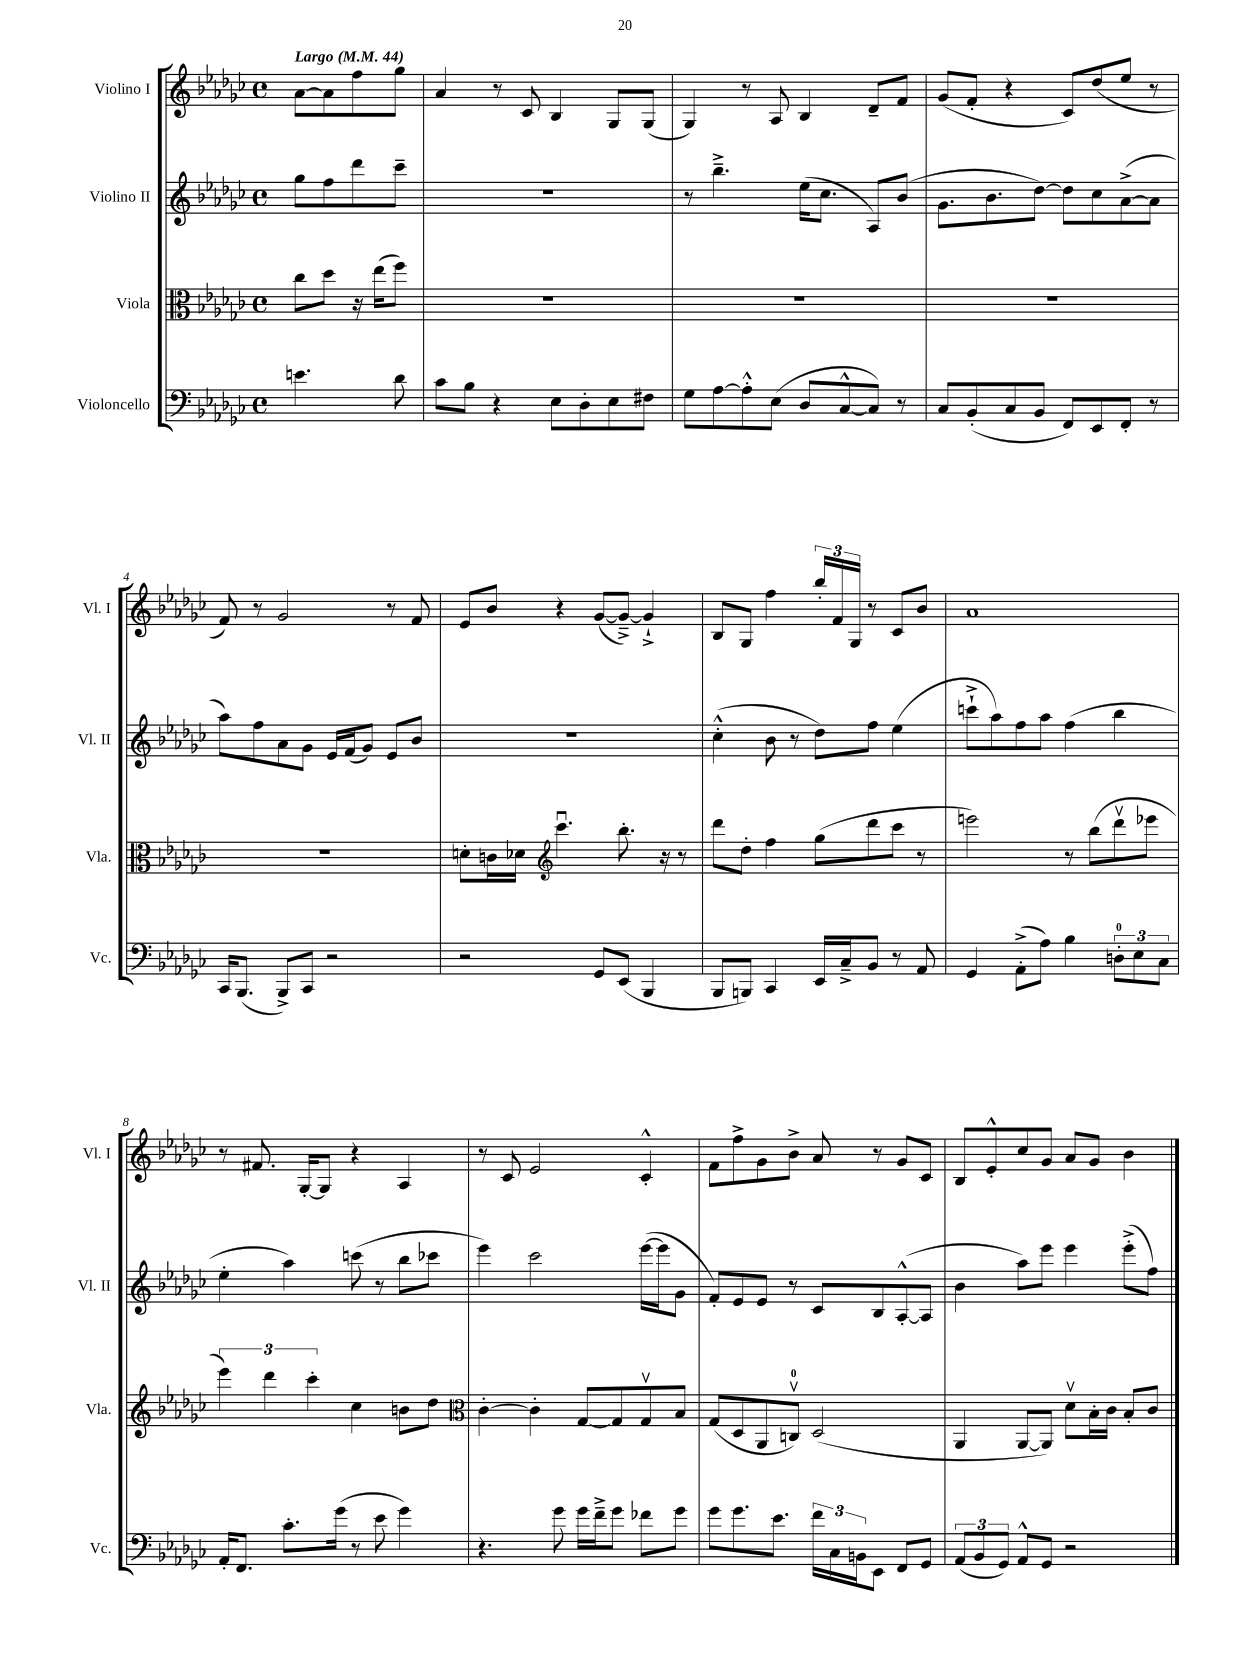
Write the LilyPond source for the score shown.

<<
\new StaffGroup <<
\new Staff = "s0" \with { instrumentName = "Violino I" shortInstrumentName = "Vl. I" } {
    \clef treble \key ges \major \defaultTimeSignature \time 4/4 \partial 2 \tempo "Largo" 4 = 44
    aes'8~ aes'8 f''8 ges''8 |
    aes'4 r8 ces'8 bes4 ges8 ges8( |
    ges4) r8 aes8 bes4 des'8-- f'8 |
    ges'8( f'8-. r4 ces'8) des''8( ees''8 r8 |
    f'8) r8 ges'2 r8 f'8 |
    ees'8 bes'8 r4 ges'8~( ges'8~--->) ges'4-!-> |
    bes8 ges8 f''4 \tuplet 3/2 { bes''16-. f'16 ges16 } r8 ces'8 bes'8 |
    aes'1 |
    r8 fis'8. ges16~-. ges8 r4 aes4 |
    r8 ces'8 ees'2 ces'4-.-^ |
    f'8 f''8-> ges'8 bes'8-> aes'8 r8 ges'8 ces'8 |
    bes8 ees'8-.-^ ces''8 ges'8 aes'8 ges'8 bes'4 \bar "|." |
}
\new Staff = "s1" \with { instrumentName = "Violino II" shortInstrumentName = "Vl. II" } {
    \clef treble \key ges \major \defaultTimeSignature \time 4/4 \partial 2
    ges''8 f''8 des'''8 ces'''8-- |
    R1 |
    r8 bes''4.---> ees''16( ces''8. aes8) bes'8( |
    ges'8. bes'8. des''8~) des''8 ces''8 aes'8~->( aes'8 |
    aes''8) f''8 aes'8 ges'8 ees'16 f'16( ges'8) ees'8 bes'8 |
    R1 |
    ces''4-.-^( bes'8 r8 des''8) f''8 ees''4( |
    c'''8-!-> aes''8) f''8 aes''8 f''4( bes''4 |
    ees''4-. aes''4) c'''8( r8 bes''8 ces'''8 |
    ees'''4) ces'''2 ees'''16~( ees'''16 ges'8 |
    f'8-.) ees'8 ees'8 r8 ces'8 bes8 aes8~-.-^( aes8 |
    bes'4 aes''8) ees'''8 ees'''4 ees'''8-.->( f''8) \bar "|." |
}
\new Staff = "s2" \with { instrumentName = "Viola" shortInstrumentName = "Vla." } {
    \clef alto \key ges \major \defaultTimeSignature \time 4/4 \partial 2
    ces''8 des''8 r16 ees''16( f''8) |
    R1 |
    R1 |
    R1 |
    R1 |
    d'8-. c'16 des'16 \clef treble ces'''4.\downbow bes''8.-. r16 r8 |
    des'''8 des''8-. f''4 ges''8( des'''8 ces'''8 r8 |
    e'''2) r8 bes''8( des'''8\upbow ees'''8 |
    \tuplet 3/2 { ees'''4) des'''4 ces'''4-. } ces''4 b'8 des''8 |
    \clef alto ces'4~-. ces'4-. ges8~ ges8 ges8\upbow bes8 |
    ges8( des8 aes,8 c8-0\upbow) des2( |
    aes,4 aes,8~ aes,8) des'8\upbow bes16-. ces'16 bes8-. ces'8 \bar "|." |
}
\new Staff = "s3" \with { instrumentName = "Violoncello" shortInstrumentName = "Vc." } {
    \clef bass \key ges \major \defaultTimeSignature \time 4/4 \partial 2
    e'4. des'8 |
    ces'8 bes8 r4 ees8 des8-. ees8 fis8 |
    ges8 aes8~ aes8-.-^ ees8( des8 ces8~-^ ces8) r8 |
    ces8 bes,8-.( ces8 bes,8 f,8) ees,8 f,8-. r8 |
    ces,16 bes,,8.( bes,,8->) ces,8 r2 |
    r2 ges,8 ees,8( bes,,4 |
    bes,,8 b,,8) ces,4 ees,16 ces16---> bes,8 r8 aes,8 |
    ges,4 aes,8-.->( aes8) bes4 \tuplet 3/2 { d8-0-. ees8 ces8 } |
    aes,16-. f,8. ces'8.-. ges'16( r8 ees'8 ges'4) |
    r4. ges'8 ges'16 f'16---> ges'8 fes'8 ges'8 |
    ges'8 ges'8. ees'8. \tuplet 3/2 { f'16 ces16 b,16 } ees,8 f,8 ges,8 |
    \tuplet 3/2 { aes,8( bes,8 ges,8) } aes,8-^ ges,8 r2 \bar "|." |
}
>>
>>
